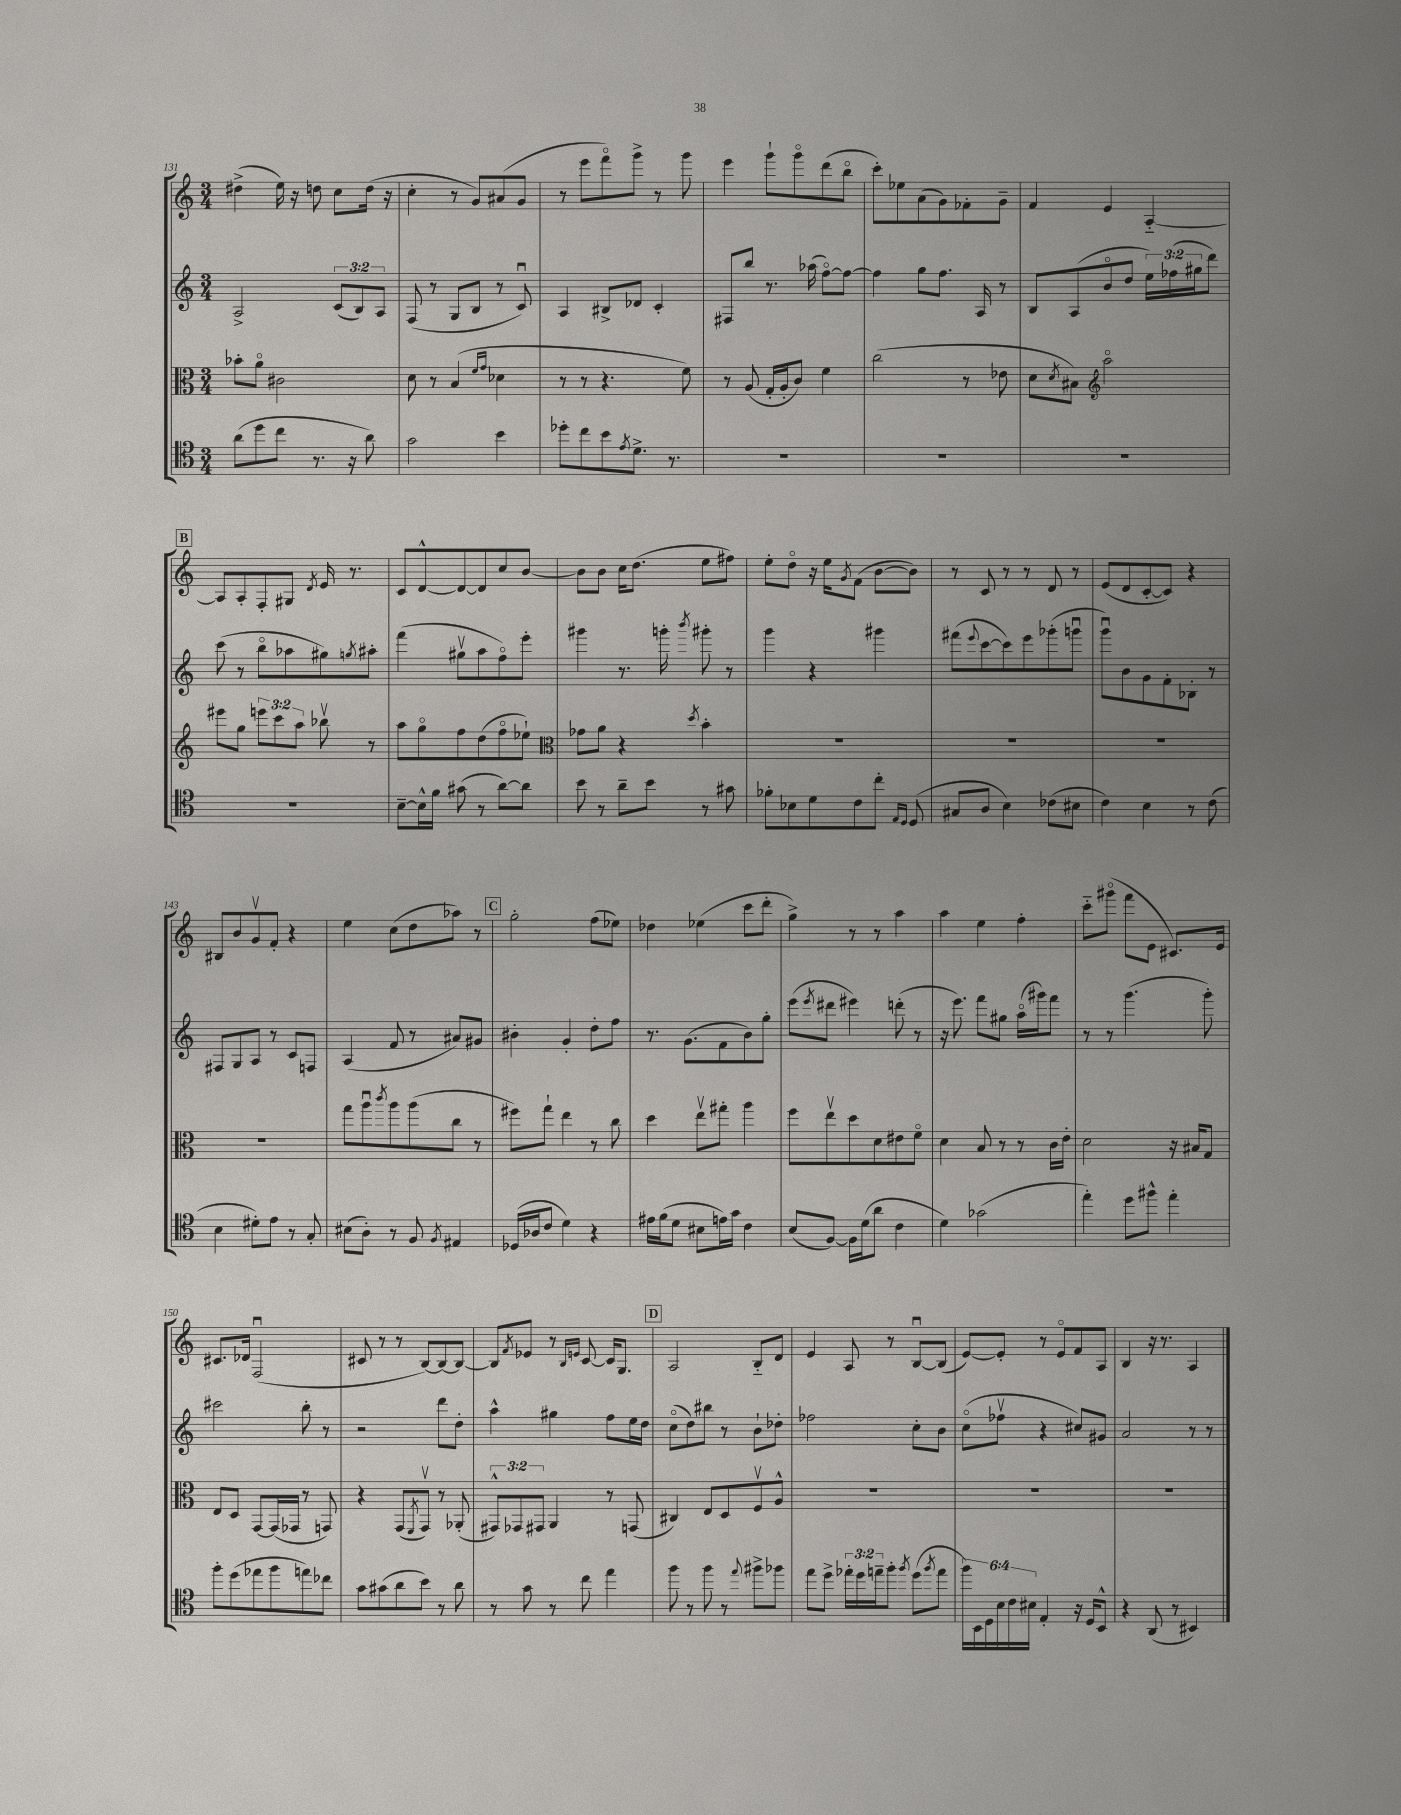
<<
\new StaffGroup <<
\new Staff = "s0" {
    \clef treble \key c \major \numericTimeSignature \time 3/4
    dis''4->( e''16) r16 d''8 c''8 d''16( r16 |
    c''4-. r8 g'8) ais'8( g'8 |
    r8 e'''8 f'''8\flageolet) g'''8-> r8 g'''8 |
    e'''4 g'''8-! g'''8\flageolet d'''8( b''8\flageolet |
    c'''8-.) ees''8 a'8( g'8) fes'8-. g'8-- |
    f'4 e'4 a4~-_ |
    \mark \markup { \box "B" } a8 a8-. f8-. gis8 \acciaccatura { d'8 } e'16 r8. |
    c'8 d'8~-^ d'8~ d'8 c''8 b'8~ |
    b'8 b'8 c''16 d''8.( e''8 fis''8) |
    e''8-. d''8\flageolet r16 e''16 \acciaccatura { g'8 } f'8( b'8~ b'8) |
    r8 c'8 r8 r8 d'8 r8 |
    e'8( d'8 c'8~-. c'8) r4 |
    bis8 b'8 g'8\upbow f'8-. r4 |
    e''4 c''8( d''8 aes''8) r8 |
    \mark \markup { \box "C" } g''2-. f''8( ees''8) |
    des''4 ees''4( c'''8 d'''8-. |
    g''4->) r8 r8 a''4 |
    a''4 e''4 f''4-. |
    c'''8-_ gis'''8\flageolet( f'''8 e'8 cis'8.) e'16 |
    cis'8. des'16 f2\downbow( |
    cis'8 r8 r8 b8~) b8~ b8~ |
    b8 \acciaccatura { f'8 } ees'8 r8 \grace { b16 e'16 } c'8~ c'16 g8. |
    \mark \markup { \box "D" } a2 b8-_ d'8 |
    e'4 a8 r8 b8~\downbow b8( |
    e'8~) e'8-. r8 e'8\flageolet f'8 a8 |
    b4 r16 r8. a4 \bar "|." |
}
\new Staff = "s1" {
    \clef treble \key c \major \numericTimeSignature \time 3/4 \override Staff.TupletNumber.text = #tuplet-number::calc-fraction-text
    a2-> \tuplet 3/2 { c'8( b8) a8 } |
    f8( r8 g8 b8 r8 c'8\downbow) |
    a4 bis8-> des'8 c'4-. |
    fis8 b''8 r8. aes''16( f''8~\flageolet) f''8~ |
    f''4 g''8 f''8. a16 r8 |
    b8 a8( b'8\flageolet d''8 \tuplet 3/2 { e''16) fes''16( gis''16 } d'''8) |
    \mark \markup { \box "B" } c'''8( r8 b''8\flageolet aes''8 gis''8) \acciaccatura { g''8 } ais''8-. |
    f'''4( gis''8\upbow a''8 f''8\flageolet) e'''8-. |
    gis'''4 r8. g'''16-. \acciaccatura { b'''8 } gis'''8-. r8 |
    g'''4 r4 gis'''4 |
    fis'''8( \appoggiatura { e'''8 } c'''8~ c'''8) e'''8 ges'''8-.( g'''8\downbow |
    g'''8\downbow) b'8 g'8 f'8-. bes8-. r8 |
    fis8 g8 a8 r8 c'8 f8 |
    a4( f'8 r8 ais'8) gis'8 |
    \mark \markup { \box "C" } bis'4-. g'4-. d''8-. f''8 |
    r8. g'8.( f'8 b'8) g''8-. |
    e'''8( \acciaccatura { e'''8 } dis'''8 eis'''4) d'''8-.( r8 |
    r16 e'''8.) f'''8 gis''8 a''16\flageolet( gis'''16) f'''8 |
    r8 r8 g'''4.( g'''8-.) |
    cis'''2 b''8-. r8 |
    r2 d'''8 d''8-. |
    a''4-^ gis''4 f''8 e''16 d''16 |
    \mark \markup { \box "D" } c''8\flageolet( d''8) bis''8 r8 b'8-! des''8-. |
    fes''2 c''8-. b'8 |
    c''8\flageolet( fes''8\upbow r4 cis''8) gis'8 |
    a'2 r8 r8 \bar "|." |
}
\new Staff = "s2" {
    \clef alto \key c \major \numericTimeSignature \time 3/4 \override Staff.TupletNumber.text = #tuplet-number::calc-fraction-text
    bes'8-. a'8\flageolet cis'2 |
    d'8 r8 b4( \grace { f'16 g'16 } des'4 |
    r8 r8 r4. f'8) |
    r8 a8( g16-. a16-. c'8) f'4 |
    c''2( r8 ees'8 |
    d'8 \acciaccatura { d'8 } bis8) \clef treble a''2\flageolet |
    \mark \markup { \box "B" } eis'''8 g''8 \tuplet 3/2 { e'''8 c'''8 a''8 } bes''8\upbow r8 |
    a''8 g''8\flageolet f''8 d''8( f''8\flageolet ees''8-!) |
    \clef alto ges'8 a'8 r4 \acciaccatura { d''8 } b'4-. |
    R2. |
    R2. |
    R2. |
    R2. |
    g''8 a''8\downbow \acciaccatura { c'''8 } a''8 a''8( c''8 r8 |
    \mark \markup { \box "C" } fis''8) g''8-! e''4 r8 c''8 |
    d''4 e''8\upbow gis''8-. a''4 |
    f''8 e''8\upbow d''8 d'8 eis'8 f'8\flageolet |
    d'4 b8 r8 r8 c'16 e'16-. |
    d'2 r16 bis16 g8 |
    e8 d8 g,8~ g,16( ges,16 r8 g,8) |
    r4 g,8( \acciaccatura { f,8 } g,8\upbow) r8 aes,8-.( |
    \tuplet 3/2 { gis,8-^) ges,8 gis,8 } a,4 r8 g,8( |
    \mark \markup { \box "D" } cis4) e8 d8 f8\upbow a8-^ |
    R2. |
    R2. |
    R2. \bar "|." |
}
\new Staff = "s3" {
    \clef tenor \key c \major \numericTimeSignature \time 3/4 \override Staff.TupletNumber.text = #tuplet-number::calc-fraction-text
    a'8( d''8 c''8 r8. r16 a'8) |
    g'2 b'4 |
    des''8-. c''8 b'8 \acciaccatura { e'8 } d'8.-> r8. |
    R2. |
    R2. |
    R2. |
    \mark \markup { \box "B" } R2. |
    b8~-- b16-^ f'16 gis'8( r8 a'8~) a'8 |
    b'8 r8 a'8-- b'8 r8 gis'8 |
    fes'8-. bes8 d'8 c'8 c''8-. \grace { e16 d16 } d8( |
    gis8 a8 b4) ces'8( bis8 |
    c'4) b4 r8 c'8( |
    b4 dis'8-.) e'8 r8 g8-. |
    bis8( a8-.) r8 f8 \acciaccatura { f8 } eis4 |
    \mark \markup { \box "C" } des16( aes16 c'8 d'4) r4 |
    eis'16 f'16( d'8 bis8 e'16) g'16 c'4 |
    b8( f8~) f16 d'16( a'8 c'4 |
    d'4) ges'2( |
    e''4-.) d''8 fis''8-^ e''4-. |
    f''8-. d''8( ees''8 f''8 e''8) ces''8 |
    g'8 gis'8( a'8 b'8) r8 a'8 |
    r8 g'8 r8 c''8 e''4 |
    \mark \markup { \box "D" } f''8 r8 f''8 r8 \appoggiatura { e''8 } fis''8-> fes''8 |
    e''8 d''8-> \tuplet 3/2 { ees''16-. d''16 e''16-- } f''8-. \acciaccatura { f''8 } d''8( \acciaccatura { f''8 } e''8 |
    \tuplet 6/4 { f''16) b,16 d16 b16 c'16 bis16 } e4-. r16 d16 b,8-^ |
    r4 a,8( r8 bis,4) \bar "|." |
}
>>
>>
\layout { \context { \Score currentBarNumber = #131 } }
